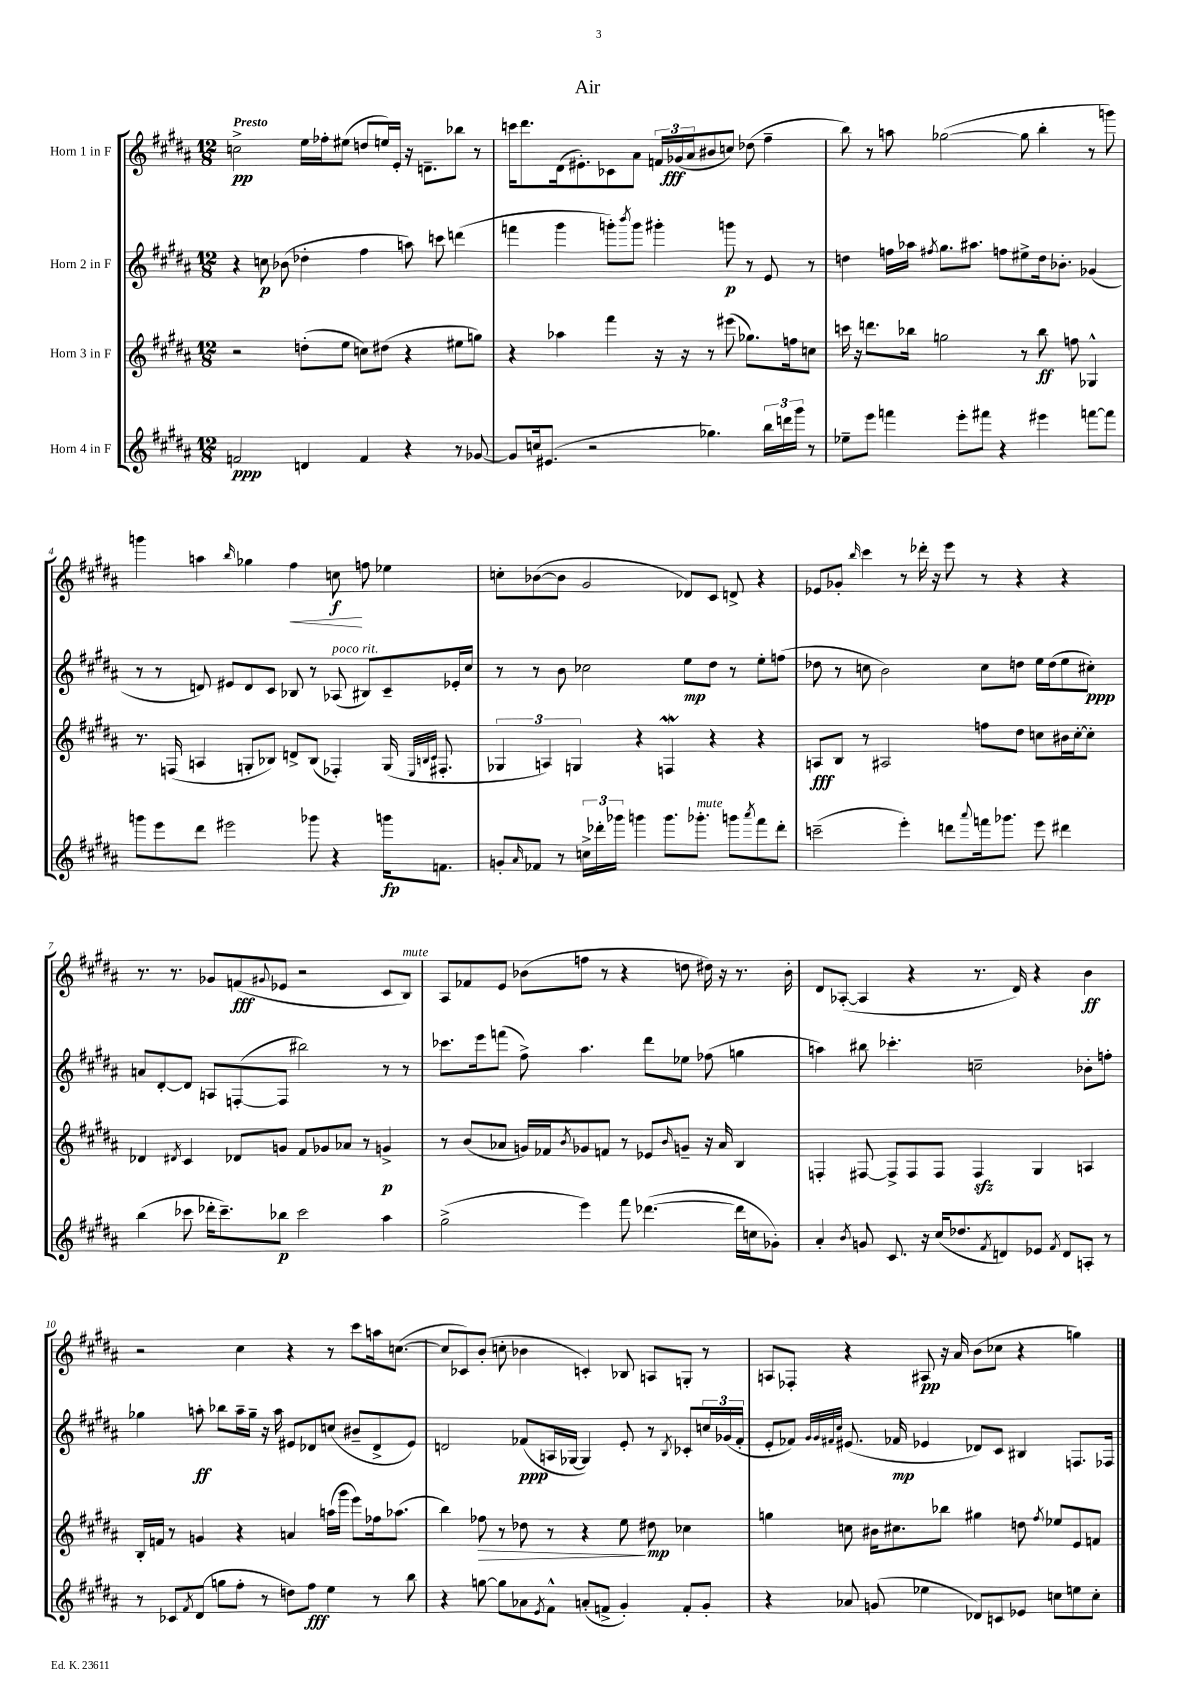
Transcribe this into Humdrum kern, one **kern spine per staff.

**kern	**dynam	**kern	**dynam	**kern	**dynam	**kern	**dynam
*part4	*part4	*part3	*part3	*part2	*part2	*part1	*part1
*staff4	*staff4	*staff3	*staff3	*staff2	*staff2	*staff1	*staff1
*I"Horn 4 in F	*	*I"Horn 3 in F	*	*I"Horn 2 in F	*	*I"Horn 1 in F	*
*clefG2	*	*clefG2	*	*clefG2	*	*clefG2	*
*k[f#c#g#d#a#]	*	*k[f#c#g#d#a#]	*	*k[f#c#g#d#a#]	*	*k[f#c#g#d#a#]	*
*M12/8	*	*M12/8	*	*M12/8	*	*M12/8	*
=1	=1	=1	=1	=1	=1	=1	=1
!	!	!	!	!	!	!LO:TX:a:B:t=Presto	!
2fn/	ppp	2r	.	4r	.	2ccn^\	pp
.	.	.	.	8ccn\	p	.	.
.	.	.	.	(8b-X\	.	.	.
4dn/	.	(8ddn'\L	.	4dd-X'\	.	16ee\LL	.
.	.	.	.	.	.	16ff-X'\J	.
.	.	8ee\J	.	.	.	(8ee#X\J	.
4f/	.	8ccn\L)	.	4ff#\	.	8ddn/L	.
.	.	(8dd#X\J	.	.	.	16een/L)	.
.	.	.	.	.	.	16e'/JJ	.
4r	.	4r	.	8aan\)	.	16r	.
.	.	.	.	.	.	8.dn~\L	.
.	.	.	.	8cccn\	.	.	.
8r	.	8ee#X\L	.	(4dddn\	.	8bb-X\J	.
[8g-X/	.	8ggn\J)	.	.	.	8r	.
=2	=2	=2	=2	=2	=2	=2	=2
8g-/L]	.	4r	.	4fffn\	.	16cccn\KL	.
.	.	.	.	.	.	8.ddd#\	.
16ccn/k	.	.	.	.	.	.	.
(8.e#X/J	.	.	.	.	.	.	.
.	.	4aa-X\	.	4ggg#\	.	(16d#\k	.
.	.	.	.	.	.	8.e#X'\)	.
2r	.	.	.	.	.	.	.
.	.	4fff#\	.	8gggn'\L)	.	8c-X\	.
.	.	.	.	8qbbb/	.	.	.
.	.	.	.	8ggg\J	.	8a#\J	.
.	.	16r	.	4ggg#X'\	.	24fn/LL	.
.	.	.	.	.	.	(24g-X/	fff
.	.	16r	.	.	.	.	.
.	.	.	.	.	.	24a#/J	.
4.gg-X\)	.	8r	.	.	.	8b#X/	.
.	.	(8eee#X\	.	8gggn\	p	8ccn/J)	.
.	.	8.gg-X\L)	.	8r	.	(8dd-X\	.
24bb\LL	.	.	.	8e/	.	4ff#~\	.
24dddn\	.	.	.	.	.	.	.
.	.	16ffn\k	.	.	.	.	.
24ggg#\JJ	.	.	.	.	.	.	.
8r	.	8ccn\J	.	8r	.	.	.
=3	=3	=3	=3	=3	=3	=3	=3
8ee-X~\L	.	16cccn\	.	4ddn\	.	8bb\)	.
.	.	16r	.	.	.	.	.
8eee\J	.	8.dddn\L	.	.	.	8r	.
4fffn\	.	.	.	16ffn\LL	.	8aan\	.
.	.	16bb-X\Jk	.	16aa-X\JJ	.	.	.
.	.	.	.	8qff#X/	.	.	.
.	.	2ggn\	.	8.gg#\L	.	([2gg-X\	.
8eee'\L	.	.	.	.	.	.	.
.	.	.	.	8.aa#X\J	.	.	.
8fff#X\J	.	.	.	.	.	.	.
4r	.	.	.	8ffn\L	.	.	.
.	.	8r	.	8ee#X^\	.	8gg-\]	.
4eee#X\	.	8bb-\	ff	16dd\k	.	4bb'\	.
.	.	.	.	8.b-X'\J	.	.	.
.	.	8ffn\	.	.	.	.	.
[8fffn\L	.	4G-X^^/	.	(4g-X/	.	8r	.
8fff\J]	.	.	.	.	.	8gggn\)	.
!!LO:LB:g=z
=4	=4	=4	=4	=4	=4	=4	=4
8gggn\L	.	8.r	.	8r	.	4gggn\	.
8eee\	.	.	.	8r	.	.	.
.	.	(16Fn/	.	.	.	.	.
8ddd#\J	.	4An/	.	8dn/)	.	4aan\	.
2eee#X\	.	.	.	8e#X/L	.	.	.
.	.	.	.	.	.	16qqbb/	.
.	.	8Gn'/L	.	8d/	.	4gg-X\	.
.	.	8B-X/J)	.	8c#/J	.	.	.
!	!	!	!	!	!	!	!LO:HP:b
.	.	8dn^/L	.	8B-X/	.	4ff#\	<
8ggg-X\	.	(8B-/J	.	8r	.	.	.
!	!	!	!	!LO:TX:a:i:t=poco rit.	!	!	!
4r	.	4F-X'/)	.	(8A-X/	.	8ccn\	f
.	.	.	.	8B#X/L)	.	8ffn\	[
16gggn\KL	fp	(16G/	.	8c#~/	.	4ee-X\	.
.	.	32qqE/LLL	.	.	.	.	.
.	.	32qqBn/	.	.	.	.	.
.	.	32qqc#/JJJ	.	.	.	.	.
8.fn\J	.	8.F#X'/	.	.	.	.	.
.	.	.	.	16e-X'/L	.	.	.
.	.	.	.	16cc#/JJ	.	.	.
=5	=5	=5	=5	=5	=5	=5	=5
8gn'/L	.	6G-X/	.	8r	.	8ccn'\L	.
16qqa#/	.	.	.	.	.	.	.
8f-X/J	.	.	.	8r	.	([8b-X\	.
.	.	6An/)	.	.	.	.	.
8r	.	.	.	8b\	.	8b-\J]	.
.	.	6Gn/	.	.	.	.	.
24ccn^\LL	.	.	.	2cc-X\	.	2g#/	.
24ddd-X'\	.	.	.	.	.	.	.
24ggg-X\JJ	.	.	.	.	.	.	.
4gggn\	.	4r	.	.	.	.	.
8.ggg\L	.	4Fnw/	.	.	.	.	.
.	.	.	.	8ee\L	mp	8d-X/L)	.
!LO:TX:a:i:t=mute	!	!	!	!	!	!	!
8.ggg-X'\J	.	.	.	.	.	.	.
.	.	4r	.	8dd#\J	.	8c#/J	.
8gggn\L	.	.	.	8r	.	8dn^/	.
8qaaa#/	.	.	.	.	.	.	.
8fff#\	.	4r	.	8ee'\L	.	4r	.
8ddd-'\J	.	.	.	(8ffn\J	.	.	.
=6	=6	=6	=6	=6	=6	=6	=6
(2cccn~\	.	8An/L	fff	8dd-X\	.	8e-X/L	.
.	.	8B/J	.	8r	.	8g-X'/J	.
.	.	.	.	.	.	16qqbb/	.
.	.	8r	.	8ccn\	.	4ccc#\	.
.	.	2A#X/	.	2b\)	.	.	.
4eee'\)	.	.	.	.	.	8r	.
.	.	.	.	.	.	16ddd-X'\	.
.	.	.	.	.	.	16r	.
8dddn\L	.	.	.	.	.	8eee\	.
8qqaaa#/	.	.	.	.	.	.	.
16fffn\k	.	8ffn\L	.	8cc\L	.	8r	.
8.ggg-X\J	.	.	.	.	.	.	.
.	.	8dd#\J	.	8ddn\J	.	4r	.
8eee\	.	8ccn\L	.	16ee\LL	.	.	.
.	.	.	.	(16dd\J	.	.	.
4ddd#X\	.	16b#X\L	.	8ee\	.	4r	.
.	.	[16cc'\J	.	.	.	.	.
.	.	8cc'\J]	.	8cc#X'\J)	ppp	.	.
!!LO:LB:g=z
=7	=7	=7	=7	=7	=7	=7	=7
(4bb\	.	4d-X/	.	8an/L	.	8.r	.
.	.	.	.	[8d#'/	.	.	.
.	.	.	.	.	.	8.r	.
.	.	8qd#X/	.	.	.	.	.
8ccc-X\	.	4c#/	.	8d#/J]	.	.	.
16ddd-X'\KL	.	.	.	8An/L	.	8g-X/L	.
8.ccc-~\)	.	.	.	.	.	.	.
.	.	8d-X/L	.	([8Fn'/	.	(8fn/	fff
.	.	.	.	.	.	8qqg#X/	.
8bb-X\J	p	8gn/J	.	8F/J]	.	8e-X/J	.
2ccc-\	.	8f#/L	.	2bb#X\)	.	2r	.
.	.	8g-X/	.	.	.	.	.
.	.	8a-X/J	.	.	.	.	.
.	.	8r	.	.	.	.	.
4aa#\	.	4gn^/	p	8r	.	8c#/L	.
!	!	!	!	!	!	!LO:TX:a:i:t=mute	!
.	.	.	.	8r	.	8B/J)	.
=8	=8	=8	=8	=8	=8	=8	=8
(2gg#^\	.	8r	.	8.ccc-X\L	.	8A#/L	.
.	.	(8b/L	.	.	.	8f-X/	.
.	.	.	.	16eee\k	.	.	.
.	.	8a-X/J	.	(8fffn\J	.	8e/J	.
.	.	16gn/LL)	.	8ff#^\)	.	(8b-X\L	.
.	.	16f-X/J	.	.	.	.	.
.	.	8qb/	.	.	.	.	.
4eee\)	.	8g-X/	.	4.aa#\	.	8ffn\J	.
.	.	8fn/J	.	.	.	8r	.
8fff#\	.	8r	.	.	.	4r	.
([4.ddd-X\	.	8e-X/L	.	8ddd#\L	.	.	.
.	.	16qqb/	.	.	.	.	.
.	.	8gn~/J	.	8ee-X\J	.	8ddn\	.
.	.	16r	.	(8ff-X\	.	16dd#X\)	.
.	.	16a-/	.	.	.	16r	.
16ddd-\LL]	.	4B/	.	4ggn\	.	8.r	.
16ccn\J	.	.	.	.	.	.	.
8g-X'\J)	.	.	.	.	.	.	.
.	.	.	.	.	.	16b-'\	.
=9	=9	=9	=9	=9	=9	=9	=9
4a#'/	.	4Fn'/	.	4aan\)	.	8d#/L	.
.	.	.	.	.	.	([8A-X'/J	.
8qb/	.	.	.	.	.	.	.
8gn/	.	[8F#X/	.	8bb#X\	.	4A-/]	.
8.c#/	.	8F#^/L]	.	4.ccc-X'\	.	.	.
.	.	8F#/	.	.	.	4r	.
16r	.	.	.	.	.	.	.
(16cc#/KL	.	8F#/J	.	.	.	.	.
8.dd-X/	.	.	.	.	.	.	.
.	.	4F#zz/	.	2ccn~\	.	8.r	.
8qf#/	.	.	.	.	.	.	.
8dn/)	.	.	.	.	.	.	.
.	.	.	.	.	.	16d#/)	.
8e-X/J	.	4G#/	.	.	.	4r	.
8qf#/	.	.	.	.	.	.	.
8d/L	.	.	.	.	.	.	.
8An'/J	.	4An/	.	8b-X'\L	.	4b\	ff
8r	.	.	.	8ffn'\J	.	.	.
!!LO:LB:g=z
=10	=10	=10	=10	=10	=10	=10	=10
8r	.	16B'/LL	.	4gg-X\	.	2r	.
.	.	16fn/JJ	.	.	.	.	.
8c-X/L	.	8r	.	.	.	.	.
8qf#/	.	.	.	.	.	.	.
(8d#/J	.	4gn/	.	8aan'\	ff	.	.
8ggn\L	.	.	.	8bb-X\L	.	.	.
8ff#'\J	.	4r	.	16aa~\L	.	4cc#\	.
.	.	.	.	16gg-~\JJ	.	.	.
8r	.	.	.	16r	.	.	.
.	.	.	.	16aa\	.	.	.
8ddn\L)	.	4an/	.	8e#X/L	.	4r	.
8ff#\J	fff	.	.	8d-X/	.	.	.
4ee\	.	(16aan\LL	.	(8ccn/J	.	8r	.
.	.	16ggg#\JJ	.	.	.	.	.
.	.	8eee\L)	.	8b#X~/L	.	8ccc#\L	.
8r	.	16ff-X\k	.	8d-^/	.	16aan\k	.
.	.	(8.aa-X\J	.	.	.	([8.ccn\J	.
8bb\	.	.	.	8e#/J)	.	.	.
=11	=11	=11	=11	=11	=11	=11	=11
4r	.	4bb\)	.	2dn/	.	8cc/L]	.
.	.	.	.	.	.	8c-X/)	.
!	!	!	!LO:HP:b	!	!	!	!
[8ggn\	.	8ff-X\	>	.	.	(8b'/J	.
8gg\L]	.	8r	.	.	.	8ccn'\	.
8a-X\	.	8dd-X\	.	(8f-X/L	ppp	4b-X\	.
8qe/	.	.	.	.	.	.	.
8f#^^\J	.	8r	.	16An/L	.	.	.
.	.	.	.	[16G-X/JJ	.	.	.
(8an'/L	.	4r	.	4G-/])	.	4cn'/)	.
8fn^/J	.	.	.	.	.	.	.
4g#'/)	.	8ee\	.	8e'/	.	8B-X/	.
.	.	8dd#X\	] mp	8r	.	8An/L	.
.	.	.	.	8qB/	.	.	.
8f'/L	.	4cc-X\	.	8c-X'/L	.	8Gn'/J	.
8g#'/J	.	.	.	24ccn/L	.	8r	.
.	.	.	.	(24g-X/	.	.	.
.	.	.	.	24f-'/JJ	.	.	.
=12	=12	=12	=12	=12	=12	=12	=12
4r	.	4ggn\	.	8e'/L	.	8An/L	.
.	.	.	.	8f-X/J)	.	8F-X'/J	.
.	.	.	.	32qqg#/LLL	.	.	.
.	.	.	.	32qqg#/	.	.	.
.	.	.	.	32qqf#X/	.	.	.
.	.	.	.	32qqcc#/JJJ	.	.	.
8a-X/	.	8ccn\	.	(8.e#X/	.	4r	.
(8gn/	.	16b#X\KL	.	.	.	.	.
.	.	8.cc#X\	.	16f-X/	mp	.	.
4ee-X\	.	.	.	4e-X/	.	8A#X/	pp
.	.	8bb-X\J	.	.	.	16r	.
.	.	.	.	.	.	16a#/	.
8d-X/L)	.	4gg#X\	.	8d-X/L)	.	(8b\L	.
8cn/	.	.	.	8c#/J	.	8cc-X\J	.
8e-X/J	.	8ddn\	.	4B#X/	.	4r	.
.	.	8qff#/	.	.	.	.	.
8ccn\L	.	8ee-X/L	.	.	.	.	.
8een\	.	8e/	.	8.Fn/L	.	4ggn\)	.
8cc'\J	.	8fn/J	.	.	.	.	.
.	.	.	.	16F-X/Jk	.	.	.
==	==	==	==	==	==	==	==
*-	*-	*-	*-	*-	*-	*-	*-
